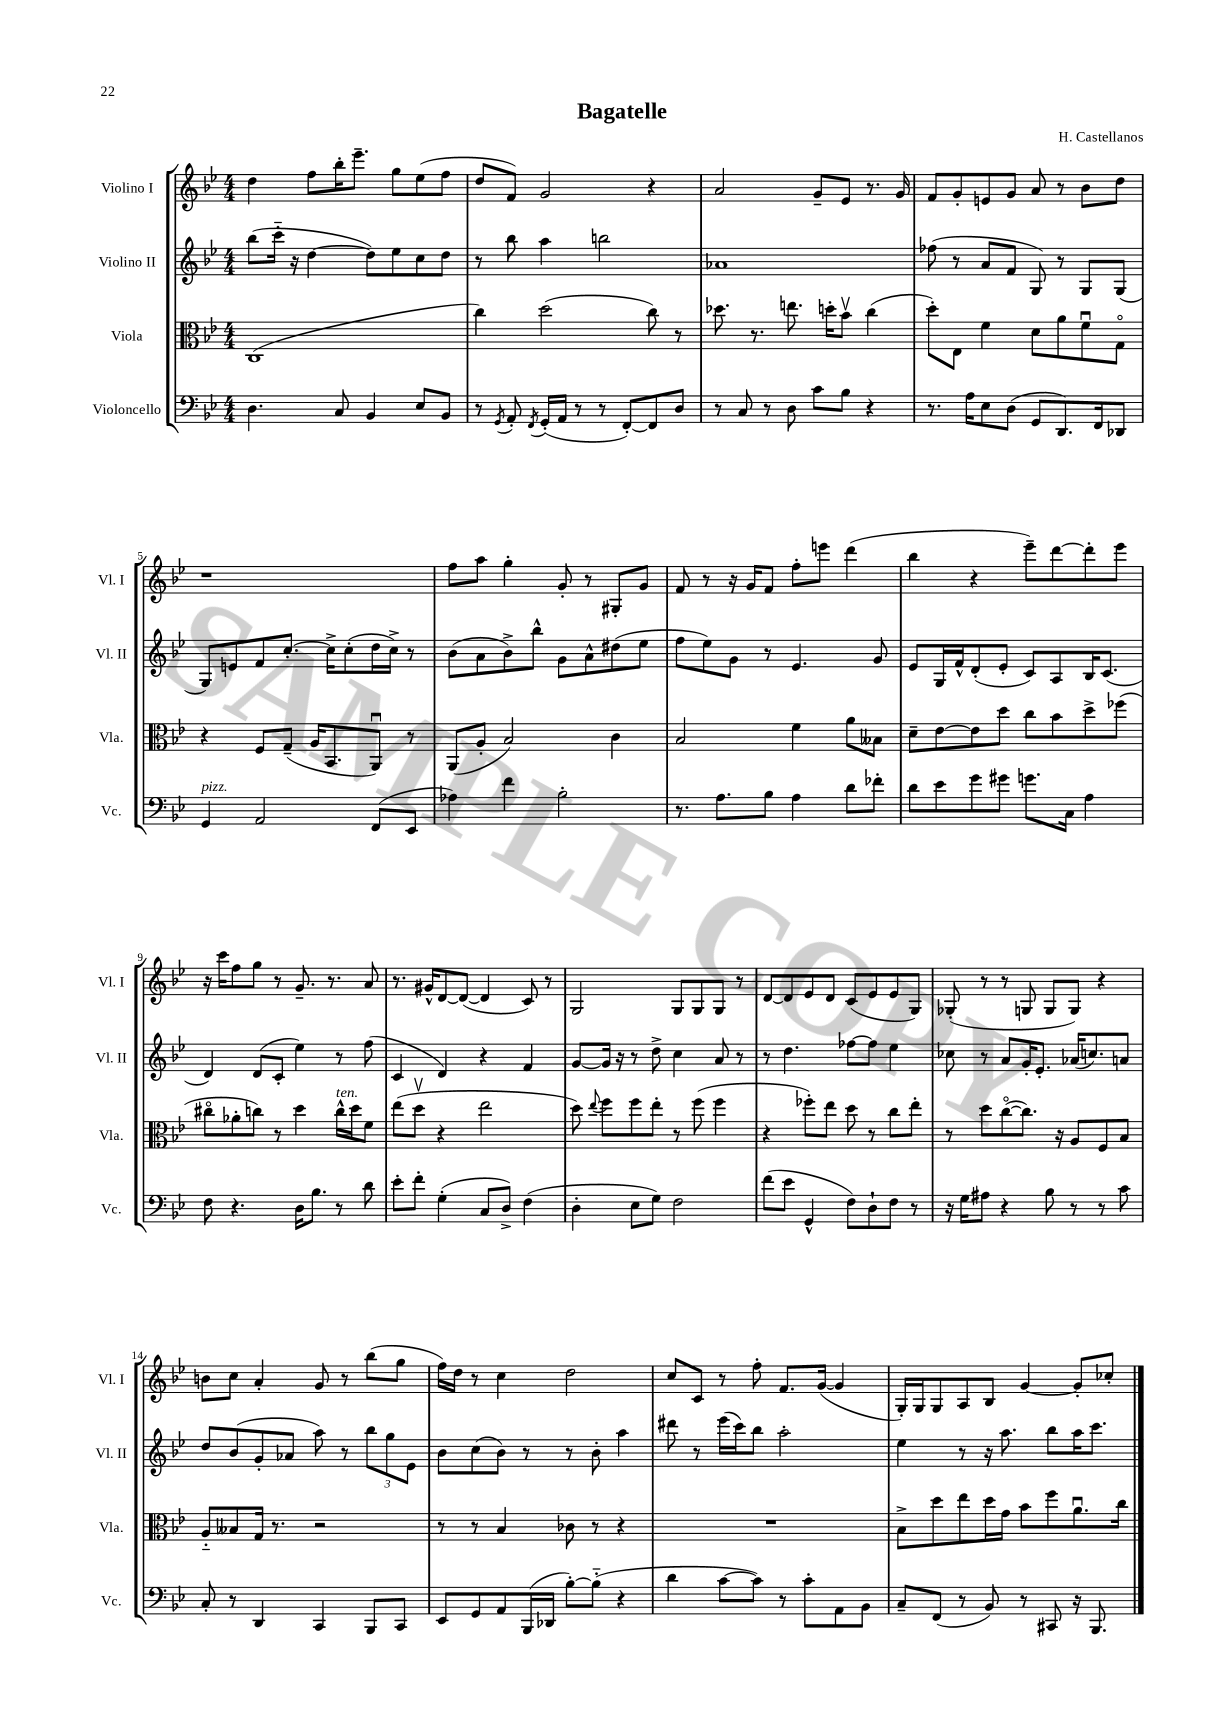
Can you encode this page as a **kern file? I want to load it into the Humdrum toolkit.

**kern	**kern	**kern	**kern
*staff4	*staff3	*staff2	*staff1
*clefF4	*clefC3	*clefG2	*clefG2
*k[b-e-]	*k[b-e-]	*k[b-e-]	*k[b-e-]
*M4/4	*M4/4	*M4/4	*M4/4
4.D	(1C	(8bb-	4dd
.	.	16ccc'~	.
.	.	16r	.
.	.	[4dd	8ff
8C	.	.	16bb-'
.	.	.	8.eee-~
4BB-	.	8dd])	.
.	.	8ee-	8gg
8E-	.	8cc	(8ee-
8BB-	.	8dd	8ff
=	=	=	=
8r	4cc)	8r	8dd
8qGG	.	.	.
8AA'	.	8bb-	8f)
8qFF	.	.	.
(16GG'	(2dd	4aa	2g
16AA	.	.	.
8r	.	.	.
8r	.	2bb	.
[8FF')	.	.	.
8FF]	8cc)	.	4r
8D	8r	.	.
=	=	=	=
8r	8.dd-	1a-	2a
8C	.	.	.
.	8.r	.	.
8r	.	.	.
8D	8.ee	.	.
8c	.	.	8g~
.	16dd'	.	.
8B-	8b-v	.	8e-
4r	(4cc	.	8.r
.	.	.	16g
=	=	=	=
8.r	8dd')	(8ff-	8f
.	8E-	8r	8g'
16A	.	.	.
8E-	4f	8a	8e
(8D	.	8f	8g
8GG	8d	8G)	8a
8.DD)	8a	8r	8r
.	8fu	8G	8b-
16FF	.	.	.
8DD-	8Go	(8G	8dd
=	=	=	=
4GG	4r	8G)	1r
.	.	8e	.
2AA	8F	8f	.
.	(8G~	[8.cc'	.
.	16A	.	.
.	8.BB-	16cc^]	.
.	.	(8cc'	.
(8FF	8AAu)	16dd	.
.	.	16cc^)	.
8EE-	8r	8r	.
=	=	=	=
4A-)	(8AA	(8b-	8ff
.	8A'	8a	8aa
4f	2B-)	8b-^)	4gg'
.	.	8bb-^^	.
2B-'	.	8g	8g'
.	.	8a^^	8r
.	4c	(8dd#	8G#'
.	.	8ee-	8g
=	=	=	=
8.r	2B-	8ff	8f
.	.	8ee-)	8r
8.A	.	.	.
.	.	8g	16r
.	.	.	16g
8B-	.	8r	8f
4A	4f	4.e-	8ff'
.	.	.	8eee
8d	8a	.	(4ddd
8f-'	8B--	8g	.
=	=	=	=
8d	8d~	8e-	4bb-
8e-	[8e-	16G	.
.	.	16f^^	.
8g	8e-]	(8d'	4r
8g#	8dd	8e-'	.
8.g	8cc	8c)	8eee-~)
.	8b-	8A	[8ddd
16C	.	.	.
4A	8dd^	16B-	8ddd']
.	.	(8.c	.
.	(8ff-	.	8eee-
=	=	=	=
8F	8cc#o	4d)	16r
.	.	.	16ccc
4.r	8a-'	.	8ff
.	8cc)	(8d	8gg
.	8r	8c'	8r
16D	4dd	4ee-)	8.g~
8.B-	.	.	.
.	.	.	8.r
8r	16cc^^	8r	.
.	16dd	.	.
8d	8f	(8ff	8a
=	=	=	=
8e-'	(8ee-	4c	8.r
8f'	8ddv	.	.
.	.	.	16g#^^
(4G'	4r	4d)	[8d
.	.	.	(8d_
8C	2ee-	4r	4d]
8D^)	.	.	.
(4F	.	4f	8c)
.	.	.	8r
=	=	=	=
4D'	8dd)	[8g	2G
.	8qqee-	.	.
.	8ff	16g]	.
.	.	16r	.
8E-	8ff	8r	.
8G)	8ee-'	8dd^	.
2F	8r	4cc	8G
.	(8ff	.	8G
.	4ff	8a	8G
.	.	8r	8r
=	=	=	=
(8f	4r	8r	[8d
8e-	.	4.dd	8d]
4GG^^	8ff-')	.	8e-
.	8ee-	.	8d
8F)	8dd	[8ff-	(8c
8D`	8r	8ff-]	8e-
8F	8cc	4ee-	8e-
8r	8ee-'	.	8G)
=	=	=	=
16r	8r	8cc-	(8G-'
16G	.	.	.
8A#	8dd	8r	8r
4r	([8cco	8a	8r
.	8.cc])	16g'	8G
.	.	8.e-'	.
8B-	.	.	8G
.	16r	.	.
8r	8A	(16a-	8G)
.	.	8.cc)	.
8r	8F	.	4r
8c	8B-	8a	.
=	=	=	=
8C'	8A'~	8dd	8b
8r	8B--	(8b-	8cc
4DD	16G	8g'	4a'
.	8.r	.	.
.	.	8a-	.
4CC	2r	8aa)	8g
.	.	8r	8r
8BBB-	.	12bb-	(8bb-
.	.	12gg	.
8CC	.	.	8gg
.	.	12e-	.
=	=	=	=
8EE-	8r	8b-	16ff)
.	.	.	16dd
8GG	8r	(8cc	8r
8AA	4B-	8b-)	4cc
(16BBB-	.	8r	.
16DD-	.	.	.
[8B-')	8c-	8r	2dd
(8B-'~]	8r	8b-'	.
4r	4r	4aa	.
=	=	=	=
4d	1r	8ddd#	8cc
.	.	8r	8c
[8c	.	(16eee-	8r
.	.	16ccc)	.
8c])	.	8bb-	8ff'
8r	.	2aa'	8.f
8c'	.	.	.
.	.	.	([16g
8AA	.	.	4g]
8BB-	.	.	.
=	=	=	=
8C~	8B-^	4ee-	16G')
.	.	.	16G
(8FF	8dd	.	8G
8r	8ee-	8r	8A
8BB-)	16dd	16r	8B-
.	16g	8.aa	.
8r	8b-	.	[4g
8CC#	8ff	8bb-	.
16r	8.au	16aa	8g']
8.BBB-	.	8.ccc	.
.	.	.	8cc-'
.	16cc	.	.
==	==	==	==
*-	*-	*-	*-
